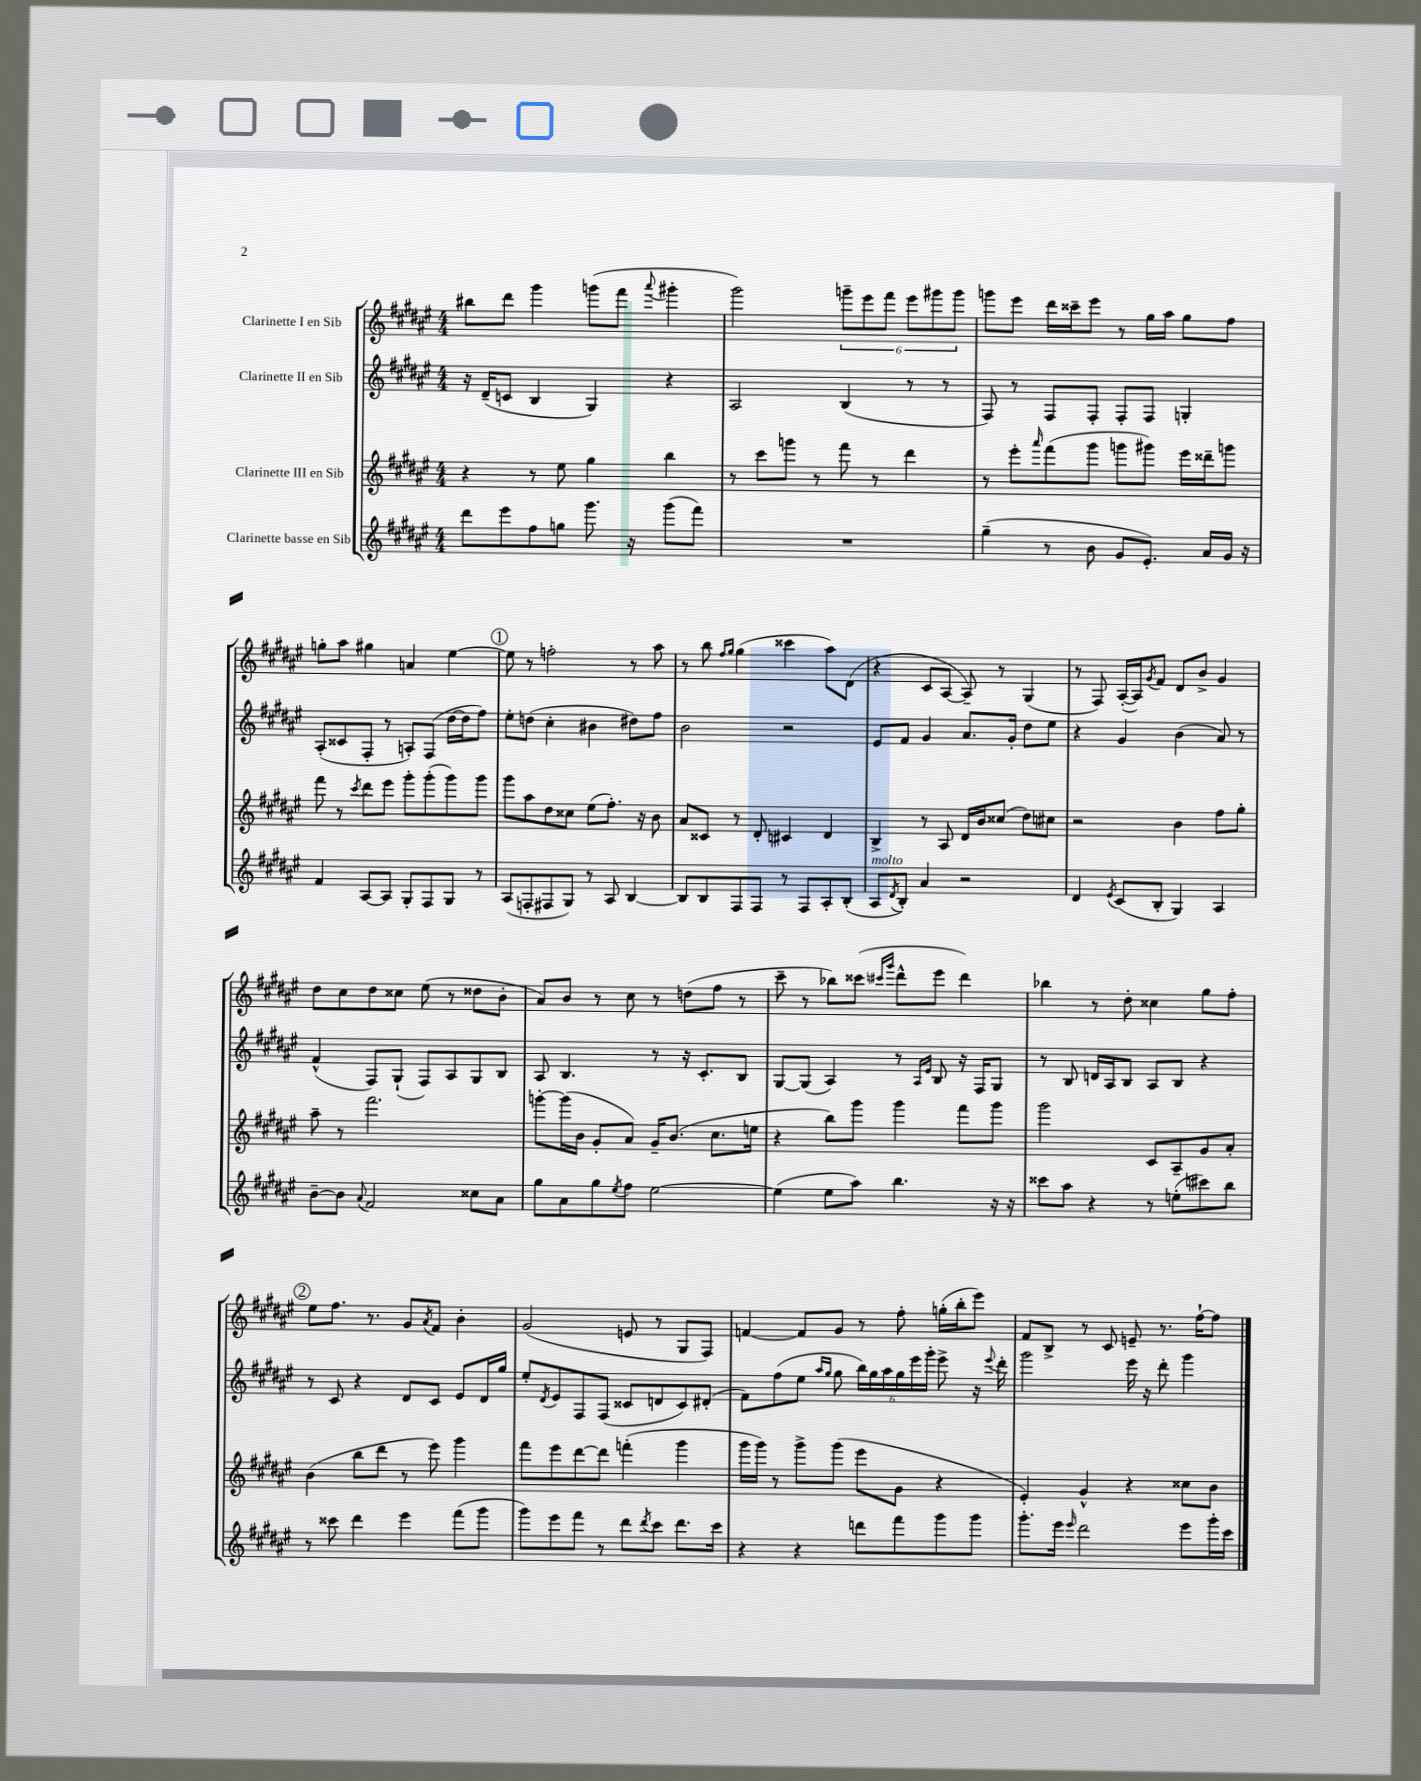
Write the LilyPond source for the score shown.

<<
\new StaffGroup <<
\new Staff = "s0" \with { instrumentName = "Clarinette I en Sib" } {
    \clef treble \key fis \major \numericTimeSignature \time 4/4
    bis''8 dis'''8 gis'''4 g'''8( fis'''8 \appoggiatura { ais'''8 } gis'''4-. |
    gis'''2) \tuplet 6/4 { g'''8-- eis'''8 fis'''8 eis'''8 gis'''8 gis'''8 } |
    g'''8 eis'''8 dis'''16 cisis'''16-- eis'''8 r8 gis''16 ais''16 gis''8 fis''8 |
    g''8-. ais''8 gis''4 a'4 eis''4~ |
    \mark \markup { \circle "1" } eis''8 r8 f''2-. r8 ais''8 |
    r8 b''8 \grace { fis''16 gis''16 } gis''4( cisis'''4 ais''8) dis'8( |
    r4 cis'8 ais8~ ais8--) r8 gis4( |
    r8 fis8) ais16~-.( ais16) \acciaccatura { gis'8 } fis'8 dis'8 b'8-> gis'4 |
    dis''8 cis''8 dis''8 cisis''8 eis''8( r8 disis''8 b'8-. |
    ais'8) b'8 r8 cis''8 r8 d''8( fis''8 r8 |
    cis'''8-- r8 bes''8) cisis'''8( \grace { cis'''16 gis'''16 } dis'''8-^ eis'''8 dis'''4) |
    bes''4 r8 dis''8-. cisis''4 gis''8 fis''8-. |
    \mark \markup { \circle "2" } eis''8 fis''8. r8. gis'8 \acciaccatura { ais'8 } fis'8 b'4-. |
    gis'2( e'8 r8 gis8 fis8) |
    f'4~ f'8 gis'8 r8 fis''8-. g''16-.( b''16-. eis'''8) |
    fis'8 b8-> r8 cis'8 e'8-- r8. fis''16~-! fis''8 \bar "|." |
}
\new Staff = "s1" \with { instrumentName = "Clarinette II en Sib" } {
    \clef treble \key fis \major \numericTimeSignature \time 4/4
    r16 dis'16--( c'8 b4 gis4) r4 |
    ais2 b4( r8 r8 |
    fis8) r8 fis8 fis8-. fis8-. fis8 g4-. |
    ais8-.( cisis'8 fis8-. r8 a8-.) fis8( dis''16~ dis''16 fis''8) |
    \mark \markup { \circle "1" } eis''8-. d''8( cis''4-. bis'4 dis''8) fis''8 |
    b'2 r2 |
    eis'8 fis'8 gis'4 ais'8. gis'16-. dis''8 eis''8 |
    r4 gis'4 b'4( ais'8) r8 |
    fis'4-^( fis8) gis8-!( fis8) ais8 gis8 b8 |
    ais8 b4. r8 r16 cis'8.-. b8 |
    gis8~ gis8( ais4) r8 \grace { ais16 eis'16 } b8 r16 fis16 gis8 |
    r8 b8 d'16 ais16 b8 ais8 b8 r4 |
    \mark \markup { \circle "2" } r8 cis'8 r4 dis'8 cis'8 eis'8 dis'16 gis''16 |
    eis''8-. \acciaccatura { dis'8 } eis'8 fis8 fis8( cisis'8 d'8 cisis'8) dis'8-.( |
    fis'8) fis''8( eis''8 \grace { ais''16 gis''16 } gis''8 \tuplet 6/4 { b''16) gis''16 ais''16 gis''16 eis'''16 gis'''16-. } eis'''8-> r16 \appoggiatura { eis'''8 } dis'''16-. |
    gis'''2 eis'''16 r16 dis'''8-. gis'''4 \bar "|." |
}
\new Staff = "s2" \with { instrumentName = "Clarinette III en Sib" } {
    \clef treble \key fis \major \numericTimeSignature \time 4/4
    r4 r8 eis''8 gis''4 b''4 |
    r8 cis'''8 g'''8 r8 fis'''8 r8 dis'''4 |
    r8 eis'''8-. \grace { ais'''16 } fis'''8( gis'''8 g'''8 gis'''8) eis'''16 disis'''16-- g'''8 |
    fis'''8 r8 \acciaccatura { cis'''8 } dis'''8 eis'''8 gis'''8-. gis'''8-.( gis'''8) gis'''8 |
    \mark \markup { \circle "1" } gis'''8 ais''8 dis''8 cisis''8 eis''8( fis''8.-.) r16 b'8 |
    ais'8 cisis'8 r8 dis'8-. cis'4 dis'4 |
    b4-> r8 ais8 dis'16 b'16 cisis''8( dis''8) cis''8 |
    r2 b'4 fis''8 gis''8-. |
    ais''8-- r8 fis'''2. |
    g'''8~-. g'''16( b'16 gis'8-. ais'8) gis'16-- b'8.( cis''8. e''16 |
    r4 b''8) gis'''8 gis'''4 fis'''8 gis'''8 |
    gis'''2 cis'8 ais8-- gis'8 ais'8-. |
    \mark \markup { \circle "2" } b'4( b''8 dis'''8 r8 eis'''8) gis'''4 |
    fis'''8 eis'''8 dis'''8~ dis'''8 f'''4-.( gis'''4 |
    gis'''16 gis'''16) r8 gis'''8-> gis'''8( eis'''8 gis'8 r4 |
    eis'4-.) gis'4-^ r4 cisis''8 b'8 \bar "|." |
}
\new Staff = "s3" \with { instrumentName = "Clarinette basse en Sib" } {
    \clef treble \key fis \major \numericTimeSignature \time 4/4
    dis'''8 eis'''8 fis''8 g''8 gis'''8. r16 gis'''8( fis'''8) |
    R1 |
    gis''4--( r8 b'8 gis'8 eis'8.-.) ais'16 gis'16 r16 |
    fis'4 ais8~ ais8 gis8-. fis8 gis8 r8 |
    \mark \markup { \circle "1" } ais8( f8-. fis8 gis8) r8 ais8 b4~ |
    b8 b8 fis8 fis8 r8 fis8 ais8-. b8-.( |
    ais8^\markup { \italic "molto" } \acciaccatura { dis'8 } b8-.) ais'4 r2 |
    dis'4 \acciaccatura { eis'8 } cis'8( b8-. gis4) ais4 |
    b'8~-- b'8 \appoggiatura { ais'8 } fis'2 cisis''8 ais'8 |
    gis''8 ais'8 gis''8 \acciaccatura { eis''8 } fis''8 eis''2~ |
    eis''4( eis''8 ais''8) b''4. r16 r16 |
    cisis'''8 ais''8 r4 r8 e''8-.( cis'''8) b''8 |
    \mark \markup { \circle "2" } r8 cisis'''8 dis'''4 eis'''4 fis'''8( gis'''8 |
    gis'''8) eis'''8 fis'''8 r8 dis'''8 \acciaccatura { dis'''8 } cis'''8 dis'''8. cis'''16 |
    r4 r4 d'''8 fis'''8 gis'''8 gis'''8 |
    gis'''8.-. eis'''16 \grace { eis'''16 } dis'''2 eis'''8 gis'''16-. cis'''16 \bar "|." |
}
>>
>>
\layout { \context { \Score \remove "Bar_number_engraver" } }
